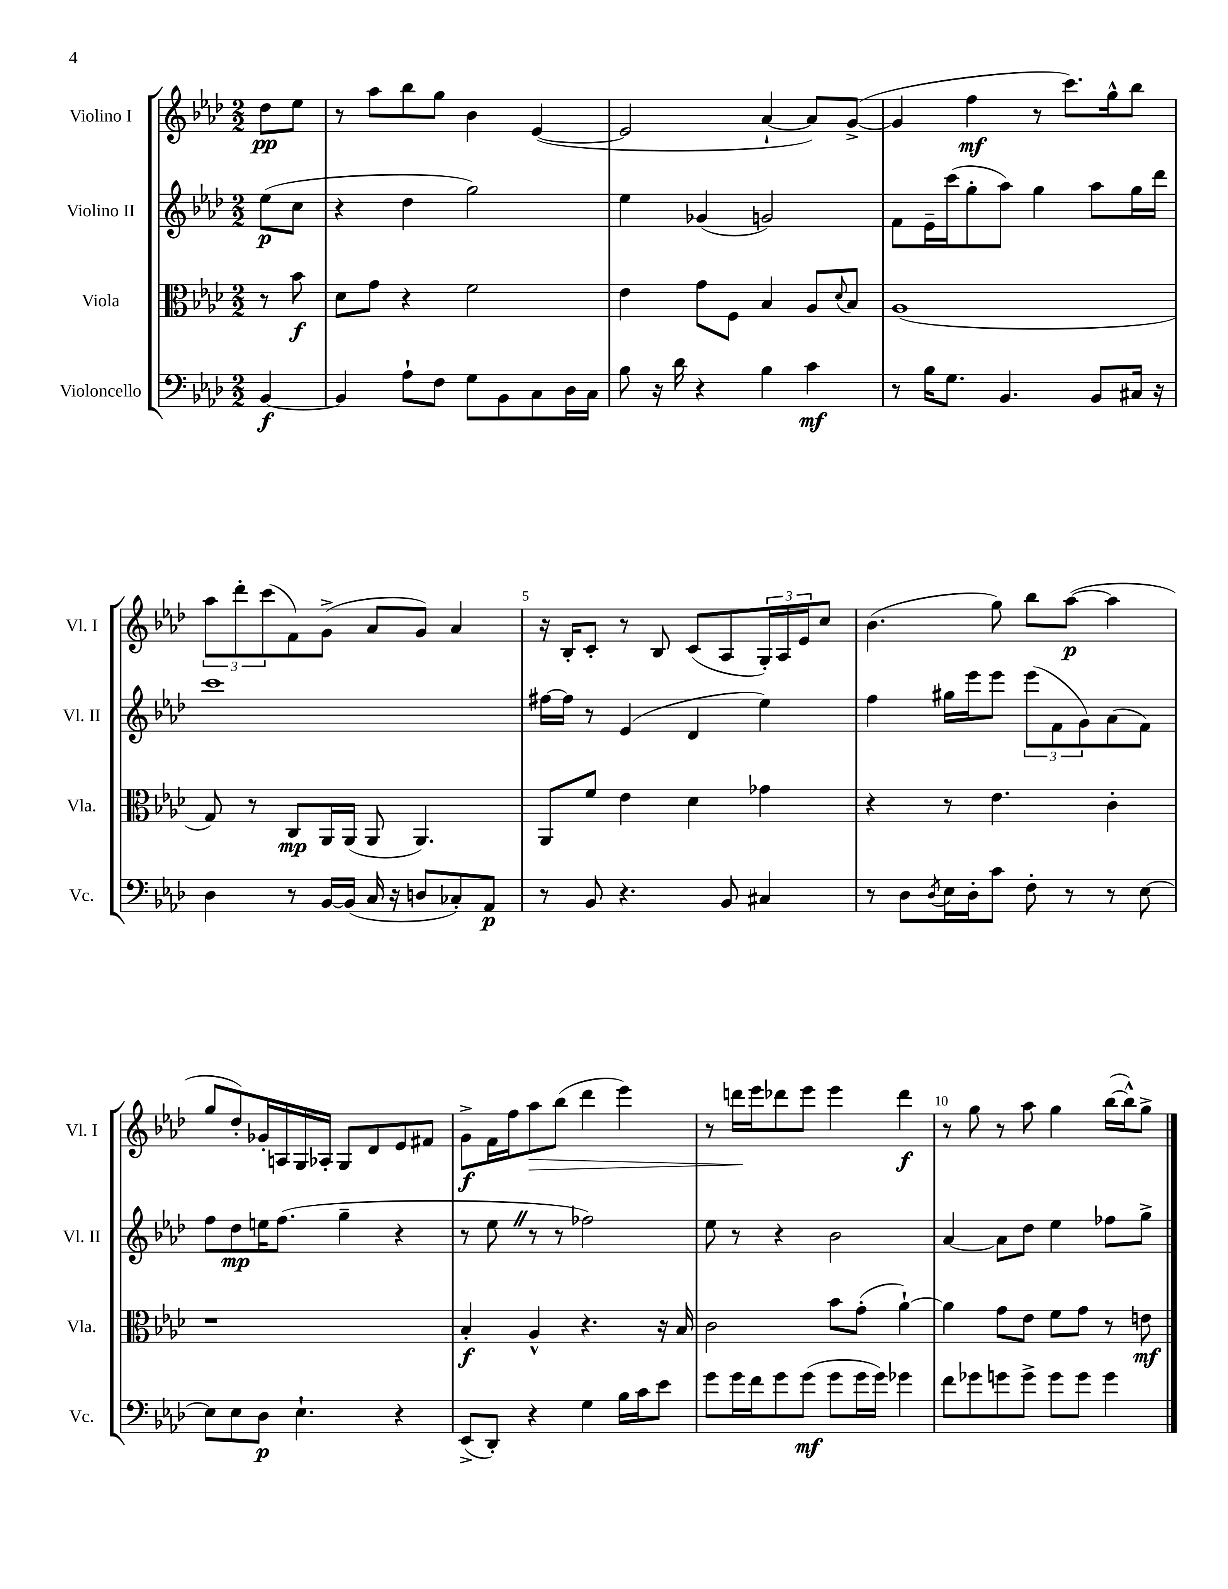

**kern	**dynam	**kern	**dynam	**kern	**dynam	**kern	**dynam
*part4	*part4	*part3	*part3	*part2	*part2	*part1	*part1
*staff4	*staff4	*staff3	*staff3	*staff2	*staff2	*staff1	*staff1
*I"Violoncello	*	*I"Viola	*	*I"Violino II	*	*I"Violino I	*
*I'Vc.	*	*I'Vla.	*	*I'Vl. II	*	*I'Vl. I	*
*clefF4	*	*clefC3	*	*clefG2	*	*clefG2	*
*k[b-e-a-d-]	*	*k[b-e-a-d-]	*	*k[b-e-a-d-]	*	*k[b-e-a-d-]	*
*M2/2	*	*M2/2	*	*M2/2	*	*M2/2	*
=	=	=	=	=	=	=	=
[4BB-/	f	8r	.	(8ee-\L	p	8dd-\L	pp
.	.	8b-\	f	8cc\J	.	8ee-\J	.
=1	=1	=1	=1	=1	=1	=1	=1
4BB-/]	.	8d-\L	.	4r	.	8r	.
.	.	8g\J	.	.	.	8aa-\L	.
8A-`\L	.	4r	.	4dd-\	.	8bb-\	.
8F\J	.	.	.	.	.	8gg\J	.
8G\L	.	2f\	.	2gg\)	.	4b-\	.
8BB-\	.	.	.	.	.	.	.
8C\	.	.	.	.	.	([4e-/	.
16D-\L	.	.	.	.	.	.	.
16C\JJ	.	.	.	.	.	.	.
=2	=2	=2	=2	=2	=2	=2	=2
8B-\	.	4e-\	.	4ee-\	.	2e-/]	.
16r	.	.	.	.	.	.	.
16d-\	.	.	.	.	.	.	.
4r	.	8g\L	.	(4g-X/	.	.	.
.	.	8F\J	.	.	.	.	.
4B-\	.	4B-/	.	2gn/)	.	[4a-`/	.
4c\	mf	8A-/L	.	.	.	8a-/L])	.
.	.	8qqd-/	.	.	.	.	.
.	.	8B-/J	.	.	.	([8g^/J	.
=3	=3	=3	=3	=3	=3	=3	=3
8r	.	(1A-	.	8f\L	.	4g/]	.
16B-\KL	.	.	.	16e-~\L	.	.	.
8.G\J	.	.	.	(16ccc\J	.	.	.
.	.	.	.	8gg'\	.	4ff\	mf
4.BB-/	.	.	.	8aa-\J)	.	.	.
.	.	.	.	4gg\	.	8r	.
.	.	.	.	.	.	8.ccc\L)	.
8BB-/L	.	.	.	8aa-\L	.	.	.
.	.	.	.	.	.	16gg^^\k	.
16C#X/Jk	.	.	.	16gg\L	.	8bb-\J	.
16r	.	.	.	16ddd-\JJ	.	.	.
!!LO:LB:g=z
=4	=4	=4	=4	=4	=4	=4	=4
4D-\	.	8G/)	.	1ccc	.	12aa-\L	.
.	.	.	.	.	.	12ddd-'\	.
.	.	8r	.	.	.	.	.
.	.	.	.	.	.	(12ccc\	.
8r	.	8C/L	mp	.	.	8f\)	.
[16BB-/LL	.	16AA-/L	.	.	.	(8g^\J	.
(16BB-/JJ]	.	(16AA-/JJ	.	.	.	.	.
16C/	.	8AA-/	.	.	.	8a-/L	.
16r	.	.	.	.	.	.	.
8Dn/L	.	4.AA-/)	.	.	.	8g/J)	.
8C-X'/)	.	.	.	.	.	4a-/	.
8AA-/J	p	.	.	.	.	.	.
=5	=5	=5	=5	=5	=5	=5	=5
8r	.	8AA-/L	.	[16ff#X\LL	.	16r	.
.	.	.	.	16ff#\JJ]	.	16B-'/KL	.
8BB-/	.	8f/J	.	8r	.	8c'/J	.
4.r	.	4e-\	.	(4e-/	.	8r	.
.	.	.	.	.	.	8B-/	.
.	.	4d-\	.	4d-/	.	(8c/L	.
8BB-/	.	.	.	.	.	8A-/	.
4C#X/	.	4g-X\	.	4ee-\)	.	24G'/L)	.
.	.	.	.	.	.	24A-/	.
.	.	.	.	.	.	24e-/J	.
.	.	.	.	.	.	8cc/J	.
=6	=6	=6	=6	=6	=6	=6	=6
8r	.	4r	.	4ff\	.	(4.b-\	.
8D-\L	.	.	.	.	.	.	.
8qD-/	.	.	.	.	.	.	.
16E-\L	.	8r	.	16gg#X\LL	.	.	.
16D-'\J	.	.	.	16eee-\J	.	.	.
8c\J	.	4.e-\	.	8eee-\J	.	8gg\)	.
8F'\	.	.	.	(12eee-\L	.	8bb-\L	.
.	.	.	.	12f\	.	.	.
8r	.	.	.	.	.	([8aa-\J	p
.	.	.	.	12g\)	.	.	.
8r	.	4c'\	.	(8a-\	.	4aa-\]	.
[8E-\	.	.	.	8f\J)	.	.	.
!!LO:LB:g=z
=7	=7	=7	=7	=7	=7	=7	=7
8E-\L]	.	1r	.	8ff\L	.	8gg/L	.
8E-\	.	.	.	8dd-\	mp	8dd-'/)	.
8D-\J	p	.	.	16een\K	.	16g-X'/L	.
.	.	.	.	(8.ff\J	.	16An/	.
4.E-`\	.	.	.	.	.	16G/	.
.	.	.	.	.	.	16A-X'/JJ	.
.	.	.	.	4gg~\	.	8G/L	.
.	.	.	.	.	.	8d-/	.
4r	.	.	.	4r	.	8e-/	.
.	.	.	.	.	.	8f#X/J	.
=8	=8	=8	=8	=8	=8	=8	=8
(8EE-^/L	.	4B-'/	f	8r	.	8g^\L	f
8DD-'/J)	.	.	.	8ee-Z\	.	16f\L	.
.	.	.	.	.	.	16ff\J	.
!	!	!	!	!	!	!	!LO:HP:b
4r	.	4A-^^/	.	8r	.	8aa-\	>
.	.	.	.	8r	.	(8bb-\J	.
4G\	.	4.r	.	2ff-X\)	.	4ddd-\	.
16B-\LL	.	.	.	.	.	4eee-\)	.
16c\J	.	.	.	.	.	.	.
8e-\J	.	16r	.	.	.	.	.
.	.	16B-/	.	.	.	.	.
=9	=9	=9	=9	=9	=9	=9	=9
8g\L	.	2c\	.	8ee-\	.	8r	.
16g\L	.	.	.	8r	.	16dddn\LL	.
16f\J	.	.	.	.	.	16eee-\J	]
8g\	.	.	.	4r	.	8ddd-X\	.
(8g\J	mf	.	.	.	.	8eee-\J	.
8g\L	.	8b-\L	.	2b-\	.	4eee-\	.
16g\L	.	(8g'\J	.	.	.	.	.
16g\JJ)	.	.	.	.	.	.	.
4g-X\	.	[4a-`\)	.	.	.	4ddd-\	f
=10	=10	=10	=10	=10	=10	=10	=10
8f\L	.	4a-\]	.	[4a-/	.	8r	.
8g-X\	.	.	.	.	.	8gg\	.
8gn\	.	8g\L	.	8a-\L]	.	8r	.
8g^\J	.	8e-\J	.	8dd-\J	.	8aa-\	.
8g\L	.	8f\L	.	4ee-\	.	4gg\	.
8g\J	.	8g\J	.	.	.	.	.
4g\	.	8r	.	8ff-X\L	.	([16bb-\LL	.
.	.	.	.	.	.	16bb-^^\J])	.
.	.	8en\	mf	8gg^\J	.	8gg^\J	.
==	==	==	==	==	==	==	==
*-	*-	*-	*-	*-	*-	*-	*-
